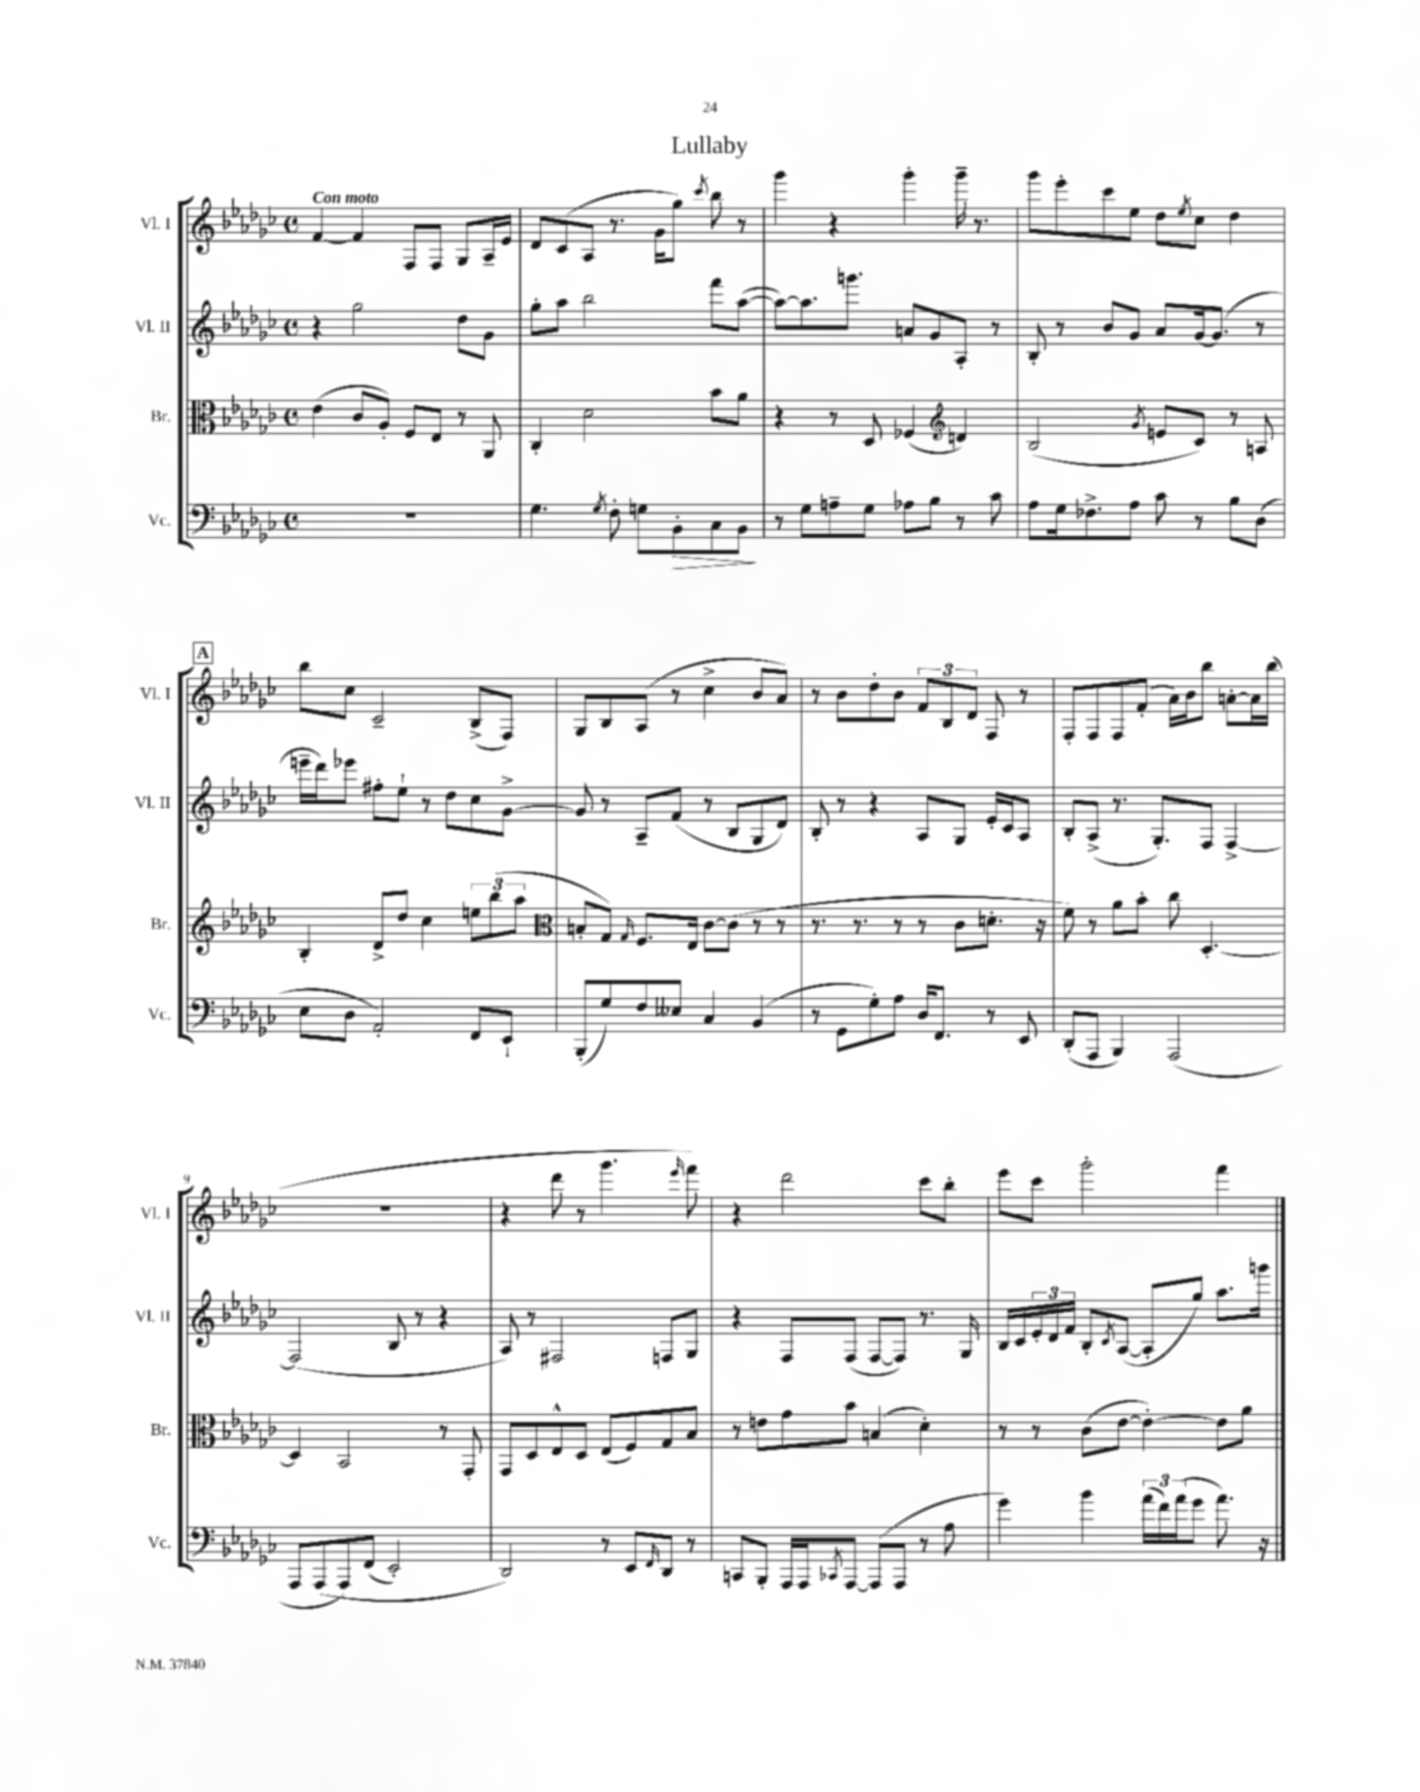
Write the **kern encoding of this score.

**kern	**kern	**kern	**kern
*staff4	*staff3	*staff2	*staff1
*clefF4	*clefC3	*clefG2	*clefG2
*k[b-e-a-d-g-c-]	*k[b-e-a-d-g-c-]	*k[b-e-a-d-g-c-]	*k[b-e-a-d-g-c-]
*M4/4	*M4/4	*M4/4	*M4/4
*met(c)	*met(c)	*met(c)	*met(c)
1r	(4e-	4r	[4f
.	8c-	2gg-	4f]
.	8A-')	.	.
.	8F	.	8F
.	8E-	.	8F
.	8r	8dd-	8G-
.	8AA-	8g-	16A-~
.	.	.	16e-
=	=	=	=
4.G-	4C-'	8gg-'	8d-
.	.	8aa-	(8c-
.	2d-	2bb-	8A-
8qG-	.	.	.
8F'	.	.	8.r
8G	.	.	.
.	.	.	16g-
8BB-'	.	.	8gg-)
.	.	.	8qccc-
8C-	8b-	8fff	8bb-
8BB-	8a-	([8aa-	8r
=	=	=	=
8r	4r	8aa-_)	4ggg-
8G-	.	8.aa-]	.
8A~	8r	.	4r
.	.	8.ggg	.
8G-	8D-	.	.
8A-	(4F-	8a	4ggg-'
8B-	.	8g-	.
*	*clefG2	*	*
8r	4d)	8A-'	16ggg-~
.	.	.	8.r
8c-	.	8r	.
=	=	=	=
8A-	(2B-	8B-'	8ggg-
16G-	.	8r	8eee-'
8.F-^	.	.	.
.	.	8b-	8ccc-
8A-	.	8g-	8ee-
.	8qg-	.	.
8c-	8e	8a-	8dd-
.	.	.	8qee-
8r	8c-)	[16g-	8cc-
.	.	(8.g-]	.
8B-	8r	.	4dd-
(8D-	8A	8r	.
=	=	=	=
8E-	4B-'	16eee~	8bb-
.	.	16ddd-)	.
8D-	.	8eee-	8cc-
2AA-')	8d-^	8ff#'	2c-~
.	8dd-	8ee-`	.
.	4cc-	8r	.
.	.	8dd-	.
8FF	12ee	8cc-	(8B-^
.	(12bb-	.	.
8EE-`	.	[8g-^	8F)
.	12aa-	.	.
=	=	=	=
*	*clefC3	*	*
(8BBB-'	8B'	8g-]	8G-
8G-)	8G-)	8r	8B-
.	16qqG-	.	.
8F	8.F	8A-~	(8A-
8E--	.	(8f	8r
.	16E-	.	.
4C-	[8c-	8r	4cc-^
.	(8c-]	8B-	.
(4BB-	8r	8G-	8b-
.	8r	8d-)	8a-)
=	=	=	=
8r	8.r	8B-'	8r
8GG-	.	8r	8b-
.	8.r	.	.
8G-')	.	4r	8dd-'
8A-	8r	.	8b-
16D-	8r	8A-	12f
8.FF	.	.	.
.	.	.	12B-
.	8c-	8G-	.
.	.	.	12d-
8r	8.d'	16e-'	8F
.	.	16c-	.
8EE-	.	8A-	8r
.	16r	.	.
=	=	=	=
(8DD-'	8f)	8B-'	8F'
8AAA-	8r	(8A-^	8F
4BBB-)	8a-	8.r	8F
.	8b-'	.	(8f'
.	.	8.G-')	.
(2AAA-	8cc-	.	16a-)
.	.	.	16b-
.	[4.D-'	8F	8bb-
.	.	[4F^	[8a'
.	.	.	16a]
.	.	.	(16bb-
=	=	=	=
8AAA-	4D-]	(2F]	1r
&(8AAA-	.	.	.
8AAA-)	2BB-	.	.
(8FF	.	.	.
2EE-')	.	8B-	.
.	.	8r	.
.	8r	4r	.
.	8GG-'	.	.
=	=	=	=
2DD-&)	8GG-	8A-)	4r
.	8D-	8r	.
.	8E-^^	2F#	8ddd-
.	8D-	.	8r
8r	(8E-	.	4.ggg-
8EE-	8F)	.	.
16qqFF	.	.	.
8DD-	8G-	8F	.
.	.	.	16qqeee-
8r	8B-	8G-	8fff)
=	=	=	=
8CC	8r	4r	4r
8BBB-'	8e	.	.
16AAA-	8g-	8F	2ddd-
16AAA-	.	.	.
8qCC-	.	.	.
[8AAA-	8b-	(8F	.
(8AAA-]	(4B	[8F	.
8AAA-	.	8F])	.
8r	4d-')	8.r	8ccc-
8A-	.	.	8bb-'
.	.	16G-	.
=	=	=	=
4g-)	8r	16B-	8eee-
.	.	16c-	.
.	8r	24e-'	8ccc-
.	.	24d-	.
.	.	24f	.
4b-	(8c-	8B-'	2ggg-'
.	.	8qc-	.
.	[8e-	([8A-	.
(24a-	4e-'_)	8A-']	.
24f)	.	.	.
(24a-	.	.	.
8g-	.	8gg-)	.
8.a-)	8e-]	8.aa-	4fff
.	8a-	.	.
16r	.	16ggg	.
==	==	==	==
*-	*-	*-	*-
